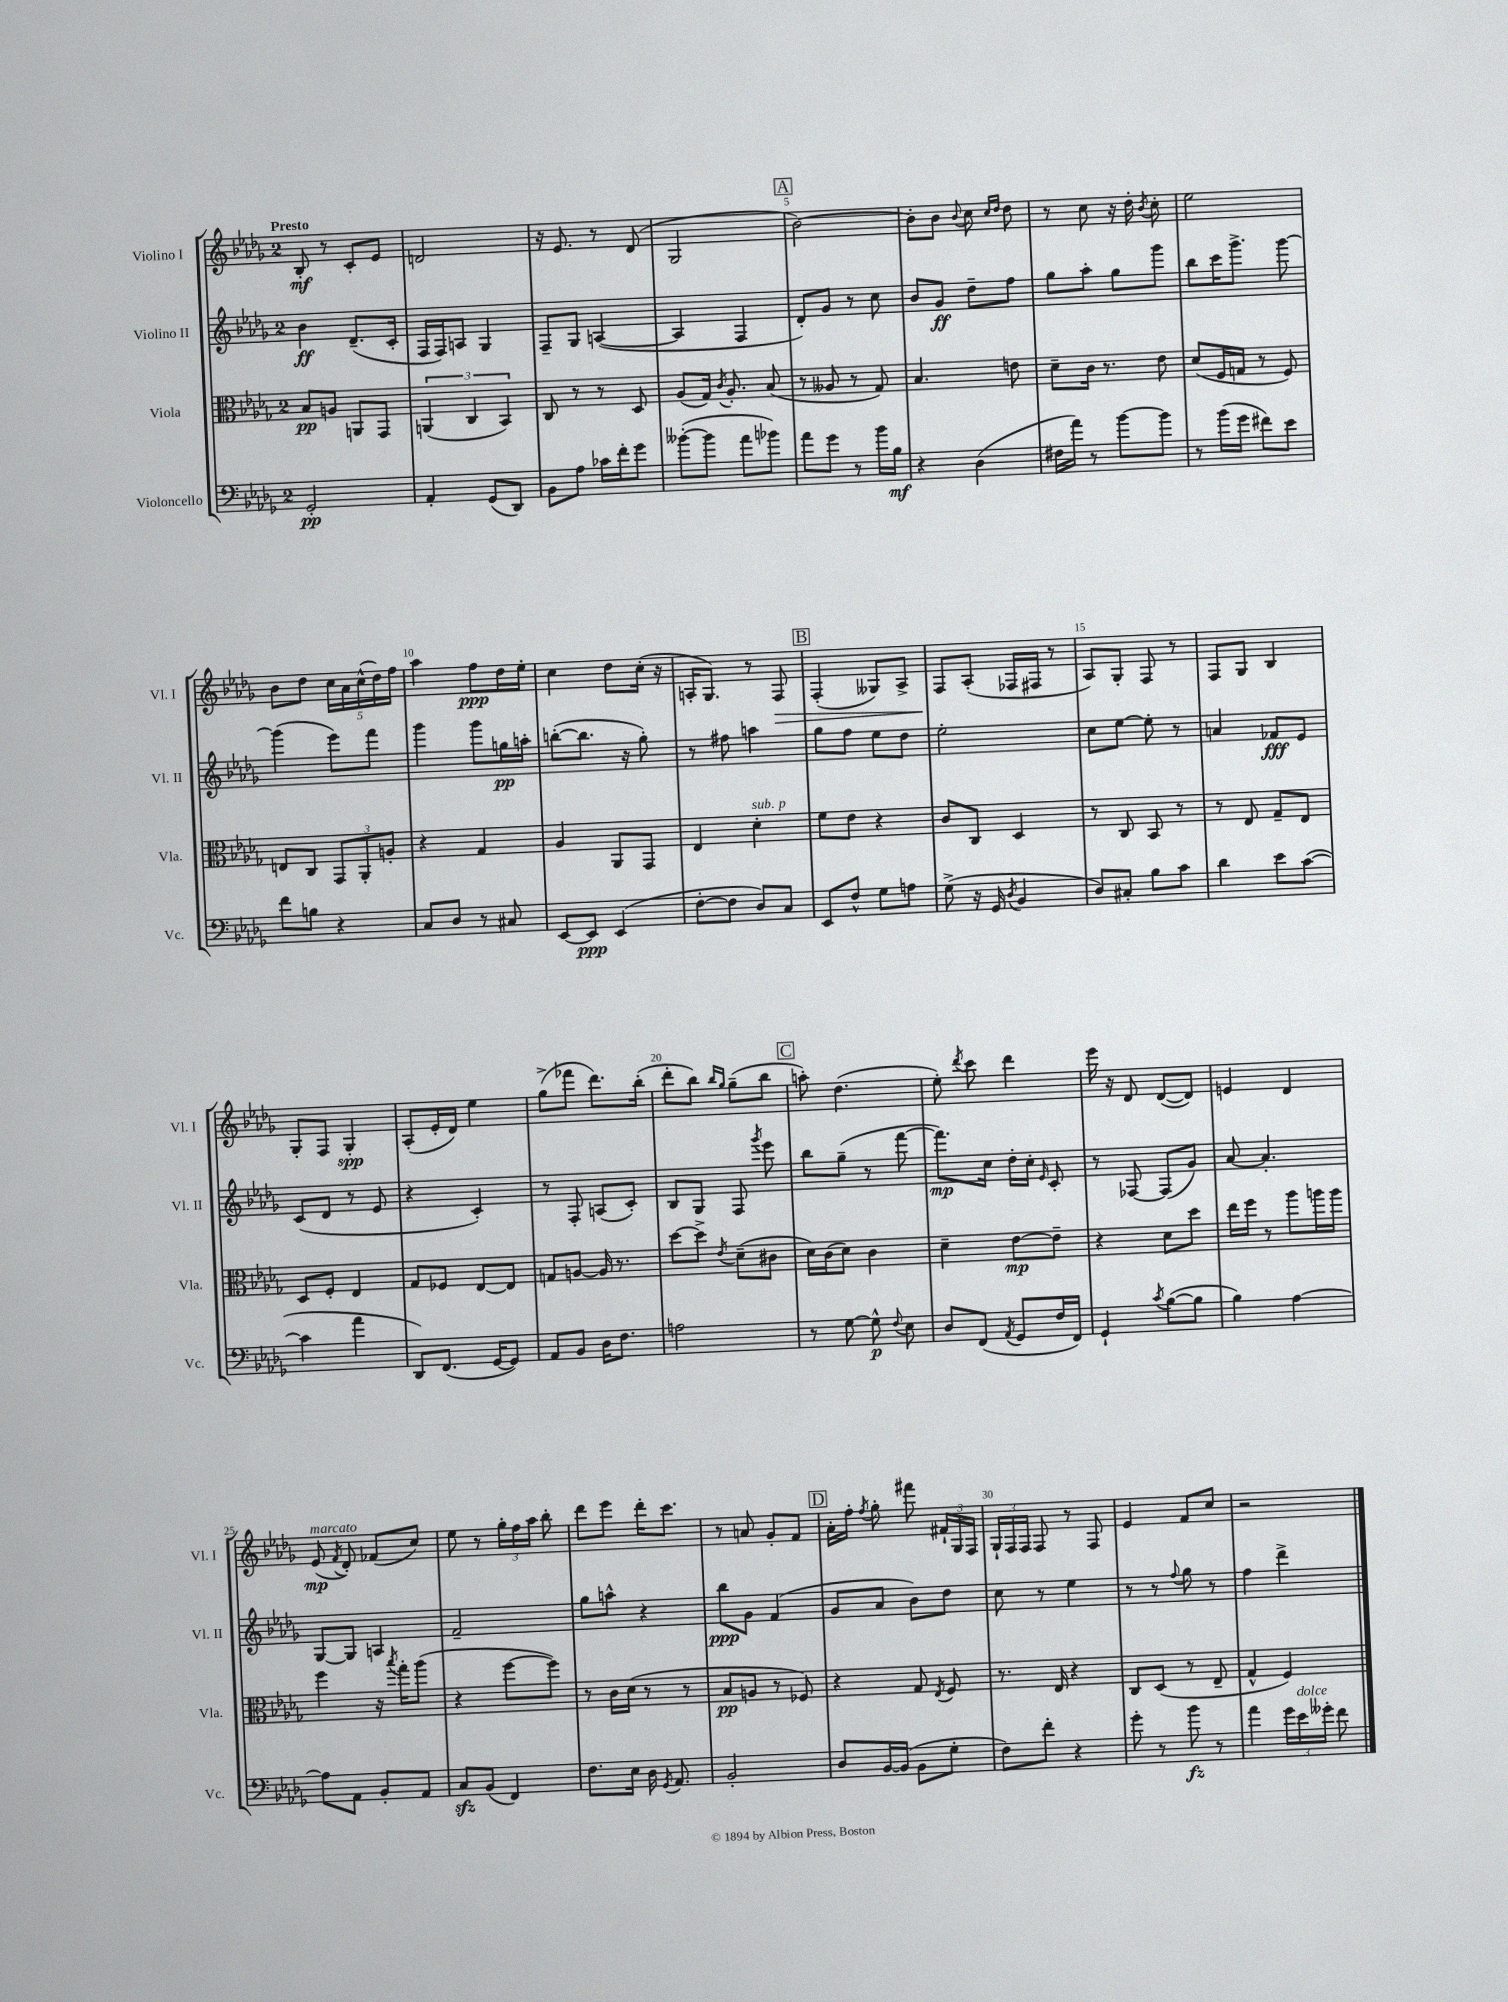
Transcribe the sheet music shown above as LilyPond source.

<<
\new StaffGroup <<
\new Staff = "s0" \with { instrumentName = "Violino I" shortInstrumentName = "Vl. I" } {
    \clef treble \key des \major \once \override Staff.TimeSignature.style = #'single-digit \time 2/4 \tempo "Presto"
    \autoBeamOff bes8-.\mf r8 c'8[-. ees'8] |
    d'2 |
    r16 ees'8. r8 des'8( |
    ges2 |
    \mark \markup { \box "A" } bes'2~) |
    bes'8[-. bes'8] \appoggiatura { bes'8 } c''8 \grace { c''16[ des''16] } des''8 |
    r8 c''8 r16 des''16-. \acciaccatura { bes'8 } c''8-. |
    ees''2 |
    bes'8[ des''8] \tuplet 5/4 { c''16[ aes'16 c''16-^( des''16) f''16] } |
    aes''4 f''8[\ppp des''16 ees''16]-. |
    c''4 des''8[ c''16]-.( r16 |
    a16[-. ges8.]) r8 f8\> |
    \mark \markup { \box "B" } f4-.( geses8[) aes8]-> |
    f8[\! aes8]-.( fes16[ fis16] r8 |
    aes8[) ges8]-. f8 r8 |
    f8[ ges8] bes4 |
    ges8[-. f8] ges4-.\spp |
    aes8[-.( ees'16-. des'16]) ees''4 |
    ges''8[->( fes'''8] des'''8.[) bes''16]-.( |
    des'''8[-. bes''8]) \grace { bes''16[ ges''16] } ges''8[--( bes''8] |
    \mark \markup { \box "C" } a''8-.) des''4.( |
    ees''8-.) \acciaccatura { des'''8 } c'''8 des'''4 |
    ees'''16 r16 des'8 des'8[~( des'8]) |
    e'4 des'4 |
    ees'8\mp^\markup { \italic "marcato" }( \acciaccatura { f'8 } des'8-.) fes'8[( c''8]) |
    ees''8 r8 \tuplet 3/2 { ges''16[-. f''16 aes''16] } bes''8-. |
    des'''8[ ees'''8] des'''16[-. c'''8.] |
    r8 a'8 ges'8[-. f'8] |
    \mark \markup { \box "D" } aes'16[-. f''16]-. \acciaccatura { f''8 } ges''8-. fis'''8 \tuplet 3/2 { fis'16[-! ges16 f16] } |
    \tuplet 3/2 { ges16[-! f16 f16] } f8 r8 f8 |
    ees'4 f'8[ c''8] |
    r2 \bar "|." |
}
\new Staff = "s1" \with { instrumentName = "Violino II" shortInstrumentName = "Vl. II" } {
    \clef treble \key des \major \once \override Staff.TimeSignature.style = #'single-digit \time 2/4
    \autoBeamOff bes'4\ff des'8.[--( c'16]-. |
    f16[ f16) a8] ges4 |
    f8[-- ges8] a4~( |
    a4 f4 |
    \mark \markup { \box "A" } des'8[-.) ges'8] r8 c''8 |
    bes'8[ ges'8]\ff des''8[-- f''8] |
    ges''8[ aes''8]-. ges''8[ ges'''8] |
    bes''8[ c'''16 ges'''8.]-> ges'''8~ |
    ges'''4( ees'''8[) f'''8] |
    ges'''4 ges'''8[ g''16\pp a''16]-. |
    b''8[~-.( b''8.] r16 ges''8-.) |
    r8 fis''8 a''4 |
    \mark \markup { \box "B" } ges''8[ f''8] ees''8[ des''8] |
    ees''2-. |
    c''8[ ees''8]~ ees''8-. r8 |
    a'4 fes'8[\fff ees'8] |
    c'8[( des'8] r8 ees'8 |
    r4 c'4-.) |
    r8 f8-. a8[( c'8]-.) |
    bes8[ ges8] f8 \acciaccatura { ges'''8 } ees'''8 |
    \mark \markup { \box "C" } bes''8[ ges''8]--( r8 f'''8~ |
    f'''8.[\mp) c''16] des''16[-. c''16]-. \grace { ees'16 } c'8-. |
    r8 fes8~ fes8[( ges'8]) |
    aes'8~ aes'4.-. |
    ges8[~ ges8] a4 |
    f'2-- |
    ges''8[ a''8]-^ r4 |
    bes''8[\ppp ges'8] f'4( |
    \mark \markup { \box "D" } ges'8[ aes'8] bes'8[) des''8] |
    c''8 r8 ees''4 |
    r8 r8 \appoggiatura { f''8 } ges''8 r8 |
    f''4 des'''4-> \bar "|." |
}
\new Staff = "s2" \with { instrumentName = "Viola" shortInstrumentName = "Vla." } {
    \clef alto \key des \major \once \override Staff.TimeSignature.style = #'single-digit \time 2/4
    \autoBeamOff bes8[\pp a8] a,8[ ges,8] |
    \tuplet 3/2 { a,4( c4 bes,4) } |
    c8 r8 r8 des8 |
    aes8[( ges16]) \acciaccatura { c'8 } aes8.-. bes8( |
    \mark \markup { \box "A" } r8 aeses8 r8 ges8) |
    bes4. e'8 |
    des'8[-- c'16] r8. ees'8 |
    des'8[( f16 g16] r8 f8) |
    e8[ c8] \tuplet 3/2 { ges,8[ aes,8-. a8]-. } |
    r4 ges4 |
    aes4 aes,8[ ges,8] |
    ees4 des'4-.^\markup { \italic "sub. p" } |
    \mark \markup { \box "B" } f'8[ ees'8] r4 |
    c'8[ c8] des4 |
    r8 c8 bes,8 r8 |
    r8 ees8 ges8[-- ees8] |
    des8[ f8]-. ees4 |
    ges8[ fes8] ees8[~ ees8] |
    g8[ a8]~ a16 r8. |
    des''8[~ des''8]-> \acciaccatura { ees'8 } des'8[--( cis'8] |
    \mark \markup { \box "C" } des'16[) c'16( des'8]) c'4 |
    des'4-- ees'8[~\mp ees'8]-- |
    r4 des'8[ des''8] |
    ees''16[ f''16] r8 aes''8[ a''16 a''16] |
    f''4 r16 \acciaccatura { bes''8 } ges''16[-. aes''8]( |
    r4 f''8[~ f''8]) |
    r8 c'16[ des'16]( r8 r8 |
    bes8[\pp a8] r8 fes8) |
    \mark \markup { \box "D" } r4 ges8 \acciaccatura { ees8 } f8 |
    r8. ees16 r4 |
    c8[ des8]( r8 ees8-- |
    ges4-^ f4) \bar "|." |
}
\new Staff = "s3" \with { instrumentName = "Violoncello" shortInstrumentName = "Vc." } {
    \clef bass \key des \major \once \override Staff.TimeSignature.style = #'single-digit \time 2/4
    \autoBeamOff ges,2-.\pp |
    aes,4-. ges,8[( des,8]) |
    bes,8[ aes8] ces'16[ f'16-. ges'8] |
    beses'8[~-.( beses'8] aes'8[ bes'8]) |
    \mark \markup { \box "A" } aes'8[ ges'8] r8 bes'16[ bes16]\mf |
    r4 des4( |
    fis16[ aes'16]) r8 bes'8[~ bes'8] |
    r8 bes'16[( ges'16] fis'8[) ees'8] |
    f'8[ b8] r4 |
    c8[ des8] r8 cis8 |
    ees,8[~ ees,8]\ppp ees,4( |
    f8[~-. f8] des8[) c8] |
    \mark \markup { \box "B" } ees,8[ f8]-^ ges8[ a8] |
    ges8->( r16 ges,16 \acciaccatura { des8 } bes,4 |
    des8[) cis8]-. bes8[ c'8] |
    des'4 ees'8[ c'8]~( |
    c'4 aes'4 |
    des,8[) f,8.]( ges,16[~ ges,8]) |
    aes,8[ bes,8] des16[ f8.] |
    a2 |
    \mark \markup { \box "C" } r8 ges8~ ges8-^\p \appoggiatura { f8 } ees8 |
    des8[ f,8]( \acciaccatura { aes,8 } ges,8[ f16 f,16]) |
    ges,4-! \acciaccatura { c'8 } bes8[~( bes8] |
    bes4) aes4~ |
    aes8[ aes,8] bes,8[-. aes,8] |
    c8[\sfz bes,8]( f,4) |
    f8.[ ees16] des16 \acciaccatura { ges,8 } aes,8. |
    bes,2-. |
    \mark \markup { \box "D" } des8[ bes,16~ bes,16]( bes,8[ ges8]-. |
    f8[) f'8]-. r4 |
    ges'8-. r8 bes'8\fz r8 |
    aes'4 \tuplet 3/2 { ges'16[ ees'16^\markup { \italic "dolce" } geses'16]-. } f'8 \bar "|." |
}
>>
>>
\layout { \context { \Score \override BarNumber.break-visibility = ##(#f #t #t) barNumberVisibility = #(every-nth-bar-number-visible 5) } }
